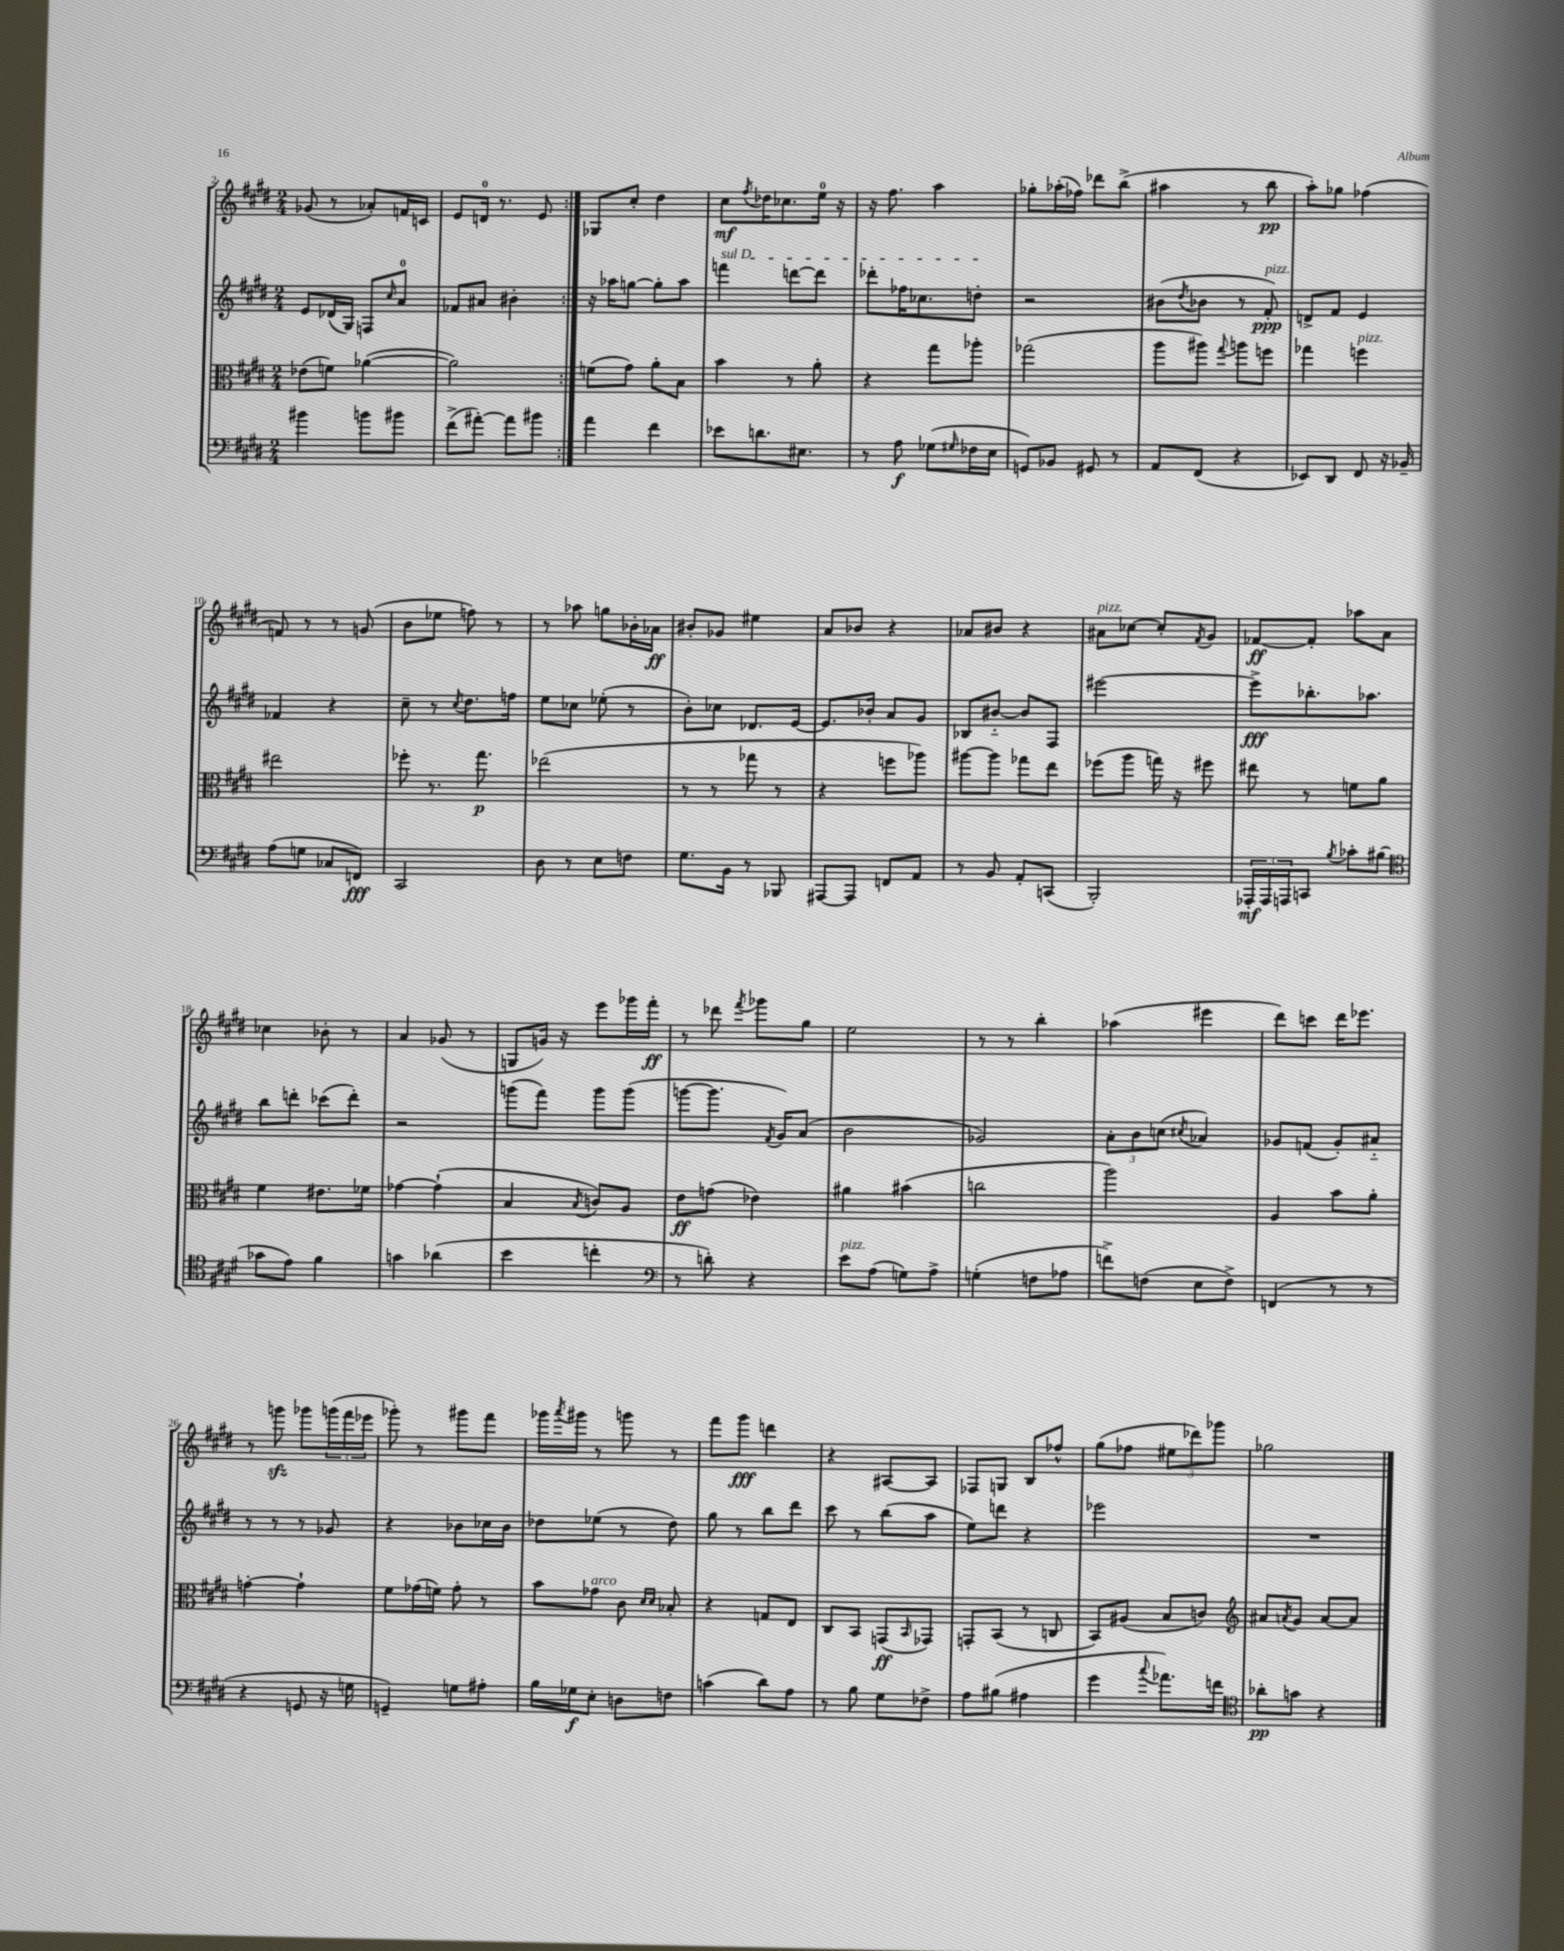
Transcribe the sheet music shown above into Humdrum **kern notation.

**kern	**dynam	**kern	**dynam	**kern	**dynam	**kern	**dynam
*part4	*part4	*part3	*part3	*part2	*part2	*part1	*part1
*staff4	*staff4	*staff3	*staff3	*staff2	*staff2	*staff1	*staff1
*clefF4	*	*clefC3	*	*clefG2	*	*clefG2	*
*k[f#c#g#d#]	*	*k[f#c#g#d#]	*	*k[f#c#g#d#]	*	*k[f#c#g#d#]	*
*M2/4	*	*M2/4	*	*M2/4	*	*M2/4	*
=2	=2	=2	=2	=2	=2	=2	=2
4b#X\	.	(8e-X\L	.	8e/L	.	(8g-X/	.
.	.	8fn\J)	.	(16d-X/L	.	8r	.
.	.	.	.	16G#/JJ)	.	.	.
8bn\L	.	([4a-X\	.	8Fn/L	.	8a-X'/L)	.
.	.	.	.	16qqcc#/	.	.	.
8b#X\J	.	.	.	8a/J	.	16fn/L	.
.	.	.	.	.	.	16cn/JJ	.
=3	=3	=3	=3	=3	=3	=3	=3
(8f#^\L	.	2a-\])	.	8f-X/L	.	8e/L	.
[8a#X'\J)	.	.	.	8a#X/J	.	16dn/Jk	.
.	.	.	.	.	.	8.r	.
8a#\L]	.	.	.	4b#X'\	.	.	.
8b#X\J	.	.	.	.	.	8e/	.
=4:|!	=4:|!	=4:|!	=4:|!	=4:|!	=4:|!	=4:|!	=4:|!
4a\	.	(8fn\L	.	16r	.	8G-X/L	.
.	.	.	.	16aa-X\KL	.	.	.
.	.	8g#\J)	.	[8ggn\J	.	8cc#'/J	.
4f#\	.	8a'\L	.	8gg'\L]	.	4dd#\	.
.	.	8B\J	.	8aa-\J	.	.	.
=5	=5	=5	=5	=5	=5	=5	=5
!	!	!	!	!LO:TX:a:i:t=sul D	!	!	!
8e-X\L	.	4b\	.	4fffn\	.	8cc#\L	mf
.	.	.	.	.	.	8qff#/	.
8.dn\	.	.	.	.	.	16dd-X\K	.
.	.	.	.	.	.	8.cc-X\	.
.	.	8r	.	[8dddn\L	.	.	.
8.E#X\J	.	.	.	.	.	.	.
.	.	8a'\	.	8ddd\J]	.	16ee\Jk	.
.	.	.	.	.	.	16r	.
=6	=6	=6	=6	=6	=6	=6	=6
8r	.	4r	.	8ddd-X'\L	.	16r	.
.	.	.	.	.	.	8.ff#\	.
8A\	f	.	.	16ff-X\K	.	.	.
.	.	.	.	8.cc-X\	.	.	.
(8G-X\L	.	8gg#\L	.	.	.	4aa\	.
16qqG#X/	.	.	.	.	.	.	.
16F-X\L	.	8aa-X'\J	.	8ddn'\J	.	.	.
16E\JJ	.	.	.	.	.	.	.
=7	=7	=7	=7	=7	=7	=7	=7
8GGn/L)	.	(2gg-X\	.	2r	.	8gg-X'\L	.
8BB-X/J	.	.	.	.	.	(16aa-X'\L	.
.	.	.	.	.	.	16ff-X\JJ)	.
8GG#X/	.	.	.	.	.	8ddd-X\L	.
8r	.	.	.	.	.	(8bb^\J	.
=8	=8	=8	=8	=8	=8	=8	=8
8AA/L	.	8aa\L	.	(8b#X\L	.	4aa#X\	.
.	.	.	.	8qdd#/	.	.	.
(8FF#/J	.	8aa#X\J)	.	8b-X\J	.	.	.
.	.	8qqgg#/	.	.	.	.	.
4r	.	8aan\L	.	8r	.	8r	.
!	!	!	!	!LO:TX:a:i:t=pizz.	!	!	!
.	.	8ffn\J	.	8f#'/)	ppp	8bb\	pp
=9	=9	=9	=9	=9	=9	=9	=9
8EE-X/L)	.	4gg-X\	.	8dn^/L	.	8aa'\L)	.
8DD#/J	.	.	.	8f#/J	.	8gg-X\J	.
!	!	!LO:TX:a:i:t=pizz.	!	!	!	!	!
8FF#/	.	4ffn\	.	4e/	.	(4ff-X\	.
16r	.	.	.	.	.	.	.
16BB-X~/	.	.	.	.	.	.	.
!!LO:LB:g=z
=10	=10	=10	=10	=10	=10	=10	=10
(8A\L	.	2ee#X\	.	4f-X/	.	8fn/)	.
8Gn\J	.	.	.	.	.	8r	.
8C-X/L	.	.	.	4r	.	8r	.
8FFn/J)	fff	.	.	.	.	(8gn/	.
=11	=11	=11	=11	=11	=11	=11	=11
2CC#/	.	8ff-X'\	.	8cc#~\	.	8b\L	.
.	.	8.r	.	8r	.	8ee-X\J	.
.	.	.	.	8qcc#/	.	.	.
.	.	.	.	8.dd#\L	.	8ffn\)	.
.	.	8.gg#\	p	.	.	.	.
.	.	.	.	.	.	8r	.
.	.	.	.	16ffn\Jk	.	.	.
=12	=12	=12	=12	=12	=12	=12	=12
8D#\	.	(2ee-X\	.	8ee\L	.	8r	.
8r	.	.	.	8cc-X\J	.	8aa-X\	.
8E\L	.	.	.	(8ee-X'\	.	8ggn\L	.
8Fn\J	.	.	.	8r	.	16b-X'\L	.
.	.	.	.	.	.	16a-X\JJ	ff
=13	=13	=13	=13	=13	=13	=13	=13
8.G#\L	.	8r	.	8b'\L)	.	8b#X'/L	.
.	.	8r	.	8cc-X\J	.	8g-X/J	.
16BB\Jk	.	.	.	.	.	.	.
8r	.	8gg-X\	.	8.d-X/L	.	4ee#X\	.
8BBB-X/	.	8r	.	.	.	.	.
.	.	.	.	[16e/Jk	.	.	.
=14	=14	=14	=14	=14	=14	=14	=14
[8AAA#X/L	.	4r	.	8.e/L]	.	8a/L	.
8AAA#/J]	.	.	.	.	.	8b-X/J	.
.	.	.	.	16b-X'/Jk	.	.	.
8FFn/L	.	8ffn\L	.	8a/L	.	4r	.
8AA/J	.	8aa-X\J)	.	8g#/J	.	.	.
=15	=15	=15	=15	=15	=15	=15	=15
8r	.	[8aa#X\L	.	8B-X/L	.	8a-X/L	.
8BB/	.	8aa#\J]	.	[8b#X/J	.	8b#X/J	.
8AA'/L	.	8gg-X\L	.	8b#/L]	.	4r	.
(8CCn/J	.	8ee\J	.	8F#/J	.	.	.
=16	=16	=16	=16	=16	=16	=16	=16
!	!	!	!	!	!	!LO:TX:a:i:t=pizz.	!
2BBB'/)	.	(8ff-X\L	.	[2eee#X\	.	8a#X\L	.
.	.	8aa\J	.	.	.	[8cc-X\J	.
.	.	16ggn\)	.	.	.	8cc-'/L]	.
.	.	16r	.	.	.	.	.
.	.	.	.	.	.	8qf#/	.
.	.	8ff#X\	.	.	.	8g#/J	.
=17	=17	=17	=17	=17	=17	=17	=17
24AAA-X'/LL	mf	8ee#X\	.	8eee#^\L]	fff	[8f-X/L	ff
24AAA-/	.	.	.	.	.	.	.
24AAAn/J	.	.	.	.	.	.	.
8CCn/J	.	8r	.	8.bb-X'\	.	8f-'/J]	.
8qB/	.	.	.	.	.	.	.
8c-X'\L	.	8fn\L	.	.	.	8aa-X\L	.
.	.	.	.	8.aa-X\J	.	.	.
(8B#X\J	.	8a\J	.	.	.	8a\J	.
!!LO:LB:g=z
=18	=18	=18	=18	=18	=18	=18	=18
*clefC4	*	*	*	*	*	*	*
8g-X\L	.	4f#\	.	8bb\L	.	4cc-X\	.
8e\J)	.	.	.	8dddn'\J	.	.	.
4f#\	.	8.e#X\L	.	(8ccc-X\L	.	8b-X'\	.
.	.	.	.	8ddd'\J)	.	8r	.
.	.	16f-X\Jk	.	.	.	.	.
=19	=19	=19	=19	=19	=19	=19	=19
4gn\	.	[4g-X\	.	2r	.	4a/	.
(4a-X\	.	(4g-`\]	.	.	.	(8g-X/	.
.	.	.	.	.	.	8r	.
=20	=20	=20	=20	=20	=20	=20	=20
4b\	.	4B/	.	(8gggn\L	.	8Gn/L	.
.	.	.	.	8fff#\J)	.	16gn/Jk)	.
.	.	.	.	.	.	16r	.
.	.	8qB/	.	.	.	.	.
4ccn'\	.	8cn/L)	.	8ggg\L	.	8eee\L	.
.	.	8A/J	.	(8ggg\J	.	16ggg-X\L	.
.	.	.	.	.	.	16fff#'\JJ	ff
=21	=21	=21	=21	=21	=21	=21	=21
*clefF4	*	*	*	*	*	*	*
8r	.	8e\L	ff	[8gggn\L	.	8r	.
8dn'\)	.	(8gn\J	.	8.ggg\J]	.	8ddd-X\	.
.	.	.	.	.	.	8qfff#/	.
4r	.	4e-X\)	.	.	.	8ggg-X\L	.
.	.	.	.	8qf#/	.	.	.
.	.	.	.	16g#/KL)	.	.	.
.	.	.	.	(8a/J	.	8gg#\J	.
=22	=22	=22	=22	=22	=22	=22	=22
!LO:TX:a:i:t=pizz.	!	!	!	!	!	!	!
8e\L	.	4a#X\	.	2b\	.	2ee\	.
(8A\J	.	.	.	.	.	.	.
8Gn\L)	.	(4b#X\	.	.	.	.	.
8A^\J	.	.	.	.	.	.	.
=23	=23	=23	=23	=23	=23	=23	=23
(4Gn'\	.	2ccn\	.	2g-X/)	.	8r	.
.	.	.	.	.	.	8r	.
8Fn\L	.	.	.	.	.	4bb'\	.
8A-X\J	.	.	.	.	.	.	.
=24	=24	=24	=24	=24	=24	=24	=24
8fn^\L)	.	2aa\)	.	12a'\L	.	(4aa-X\	.
.	.	.	.	12b\	.	.	.
(8Fn\J	.	.	.	.	.	.	.
.	.	.	.	(12ccn\J	.	.	.
.	.	.	.	8qcc#X/	.	.	.
8E\L	.	.	.	4a-X/)	.	4eee#X\	.
8F^\J)	.	.	.	.	.	.	.
=25	=25	=25	=25	=25	=25	=25	=25
(4FFn/	.	4A/	.	8g-X/L	.	8ddd#\L)	.
.	.	.	.	(8fn/J	.	8cccn\J	.
8r	.	8b\L	.	8g-'/L)	.	16ddd#\KL	.
.	.	.	.	.	.	8.eee-X\J	.
8r	.	8a'\J	.	8a#X/J	.	.	.
!!LO:LB:g=z
=26	=26	=26	=26	=26	=26	=26	=26
4r	.	[4gn'\	.	8r	.	8r	.
.	.	.	.	8r	.	8gggnzz\	.
8GGn/	.	4g`\]	.	8r	.	8ggg-X\L	.
16r	.	.	.	8g-X/	.	(24gggn\L	.
.	.	.	.	.	.	24fff#\	.
16Gn\	.	.	.	.	.	.	.
.	.	.	.	.	.	24eee-X\JJ	.
=27	=27	=27	=27	=27	=27	=27	=27
4GGn~/)	.	8f#\L	.	4r	.	8ggg-X'\)	.
.	.	(16g-X\L	.	.	.	8r	.
.	.	16fn\JJ)	.	.	.	.	.
8Gn\L	.	8g-'\	.	8b-X\L	.	8ggg#X\L	.
8A#X'\J	.	8r	.	16cc-X\L	.	8fff#\J	.
.	.	.	.	16b-\JJ	.	.	.
=28	=28	=28	=28	=28	=28	=28	=28
16B\LL	.	8b\L	.	8dd-X\L	.	16ggg-X\LL	.
.	.	.	.	.	.	8qaaa/	.
16G-X\J	f	.	.	.	.	16ggg#X\JJ	.
!	!	!LO:TX:a:i:t=arco	!	!	!	!	!
8E'\J	.	8g-X\J	.	(8ee-X\J	.	8r	.
8Dn\L	.	8c#\	.	8r	.	8gggn\	.
.	.	16qqd#/LL	.	.	.	.	.
.	.	16qqd#/JJ	.	.	.	.	.
8Fn\J	.	8B-X'/	.	8dd-\)	.	8r	.
=29	=29	=29	=29	=29	=29	=29	=29
(4cn\	.	4r	.	8gg#\	.	8fff#\L	.
.	.	.	.	8r	.	8ggg#\J	fff
8d#\L)	.	8Gn/L	.	8bb\L	.	4dddn\	.
8A\J	.	8E/J	.	8ddd#\J	.	.	.
=30	=30	=30	=30	=30	=30	=30	=30
8r	.	8C#/L	.	8ccc#\	.	4r	.
8B\	.	8BB/J	.	8r	.	.	.
8G#\L	.	(8GGn/L	ff	(8bb\L	.	[8A#X/L	.
.	.	16qqBB/	.	.	.	.	.
8F-X^\J	.	8GG-X/J)	.	8aa\J	.	8A#/J]	.
=31	=31	=31	=31	=31	=31	=31	=31
8A\L	.	8GGn'/L	.	8ee\L)	.	8F-X/L	.
(8B#X\J	.	(8BB/J	.	8dddn\J	.	8Gn/J	.
4A#X\	.	8r	.	4r	.	8B/L	.
.	.	8Cn/	.	.	.	8ff-X^^/J	.
=32	=32	=32	=32	=32	=32	=32	=32
4g#\	.	8BB/L)	.	2eee-X\	.	(8gg#\L	.
.	.	(8A#X/J	.	.	.	8ff-X\J	.
8qqcc#/	.	.	.	.	.	.	.
8.a-X\L)	.	8B/L	.	.	.	12ee#X\L	.
.	.	.	.	.	.	12ddd-X\)	.
.	.	8cn/J)	.	.	.	.	.
.	.	.	.	.	.	12ggg-X\J	.
16fn\Jk	.	.	.	.	.	.	.
=33	=33	=33	=33	=33	=33	=33	=33
*clefC4	*	*clefG2	*	*	*	*	*
8a-X'\L	pp	8a#X/L	.	2r	.	2gg-X\	.
.	.	8qan/	.	.	.	.	.
8gn\J	.	8g#/J	.	.	.	.	.
4r	.	[8a/L	.	.	.	.	.
.	.	8a/J]	.	.	.	.	.
==	==	==	==	==	==	==	==
*-	*-	*-	*-	*-	*-	*-	*-
